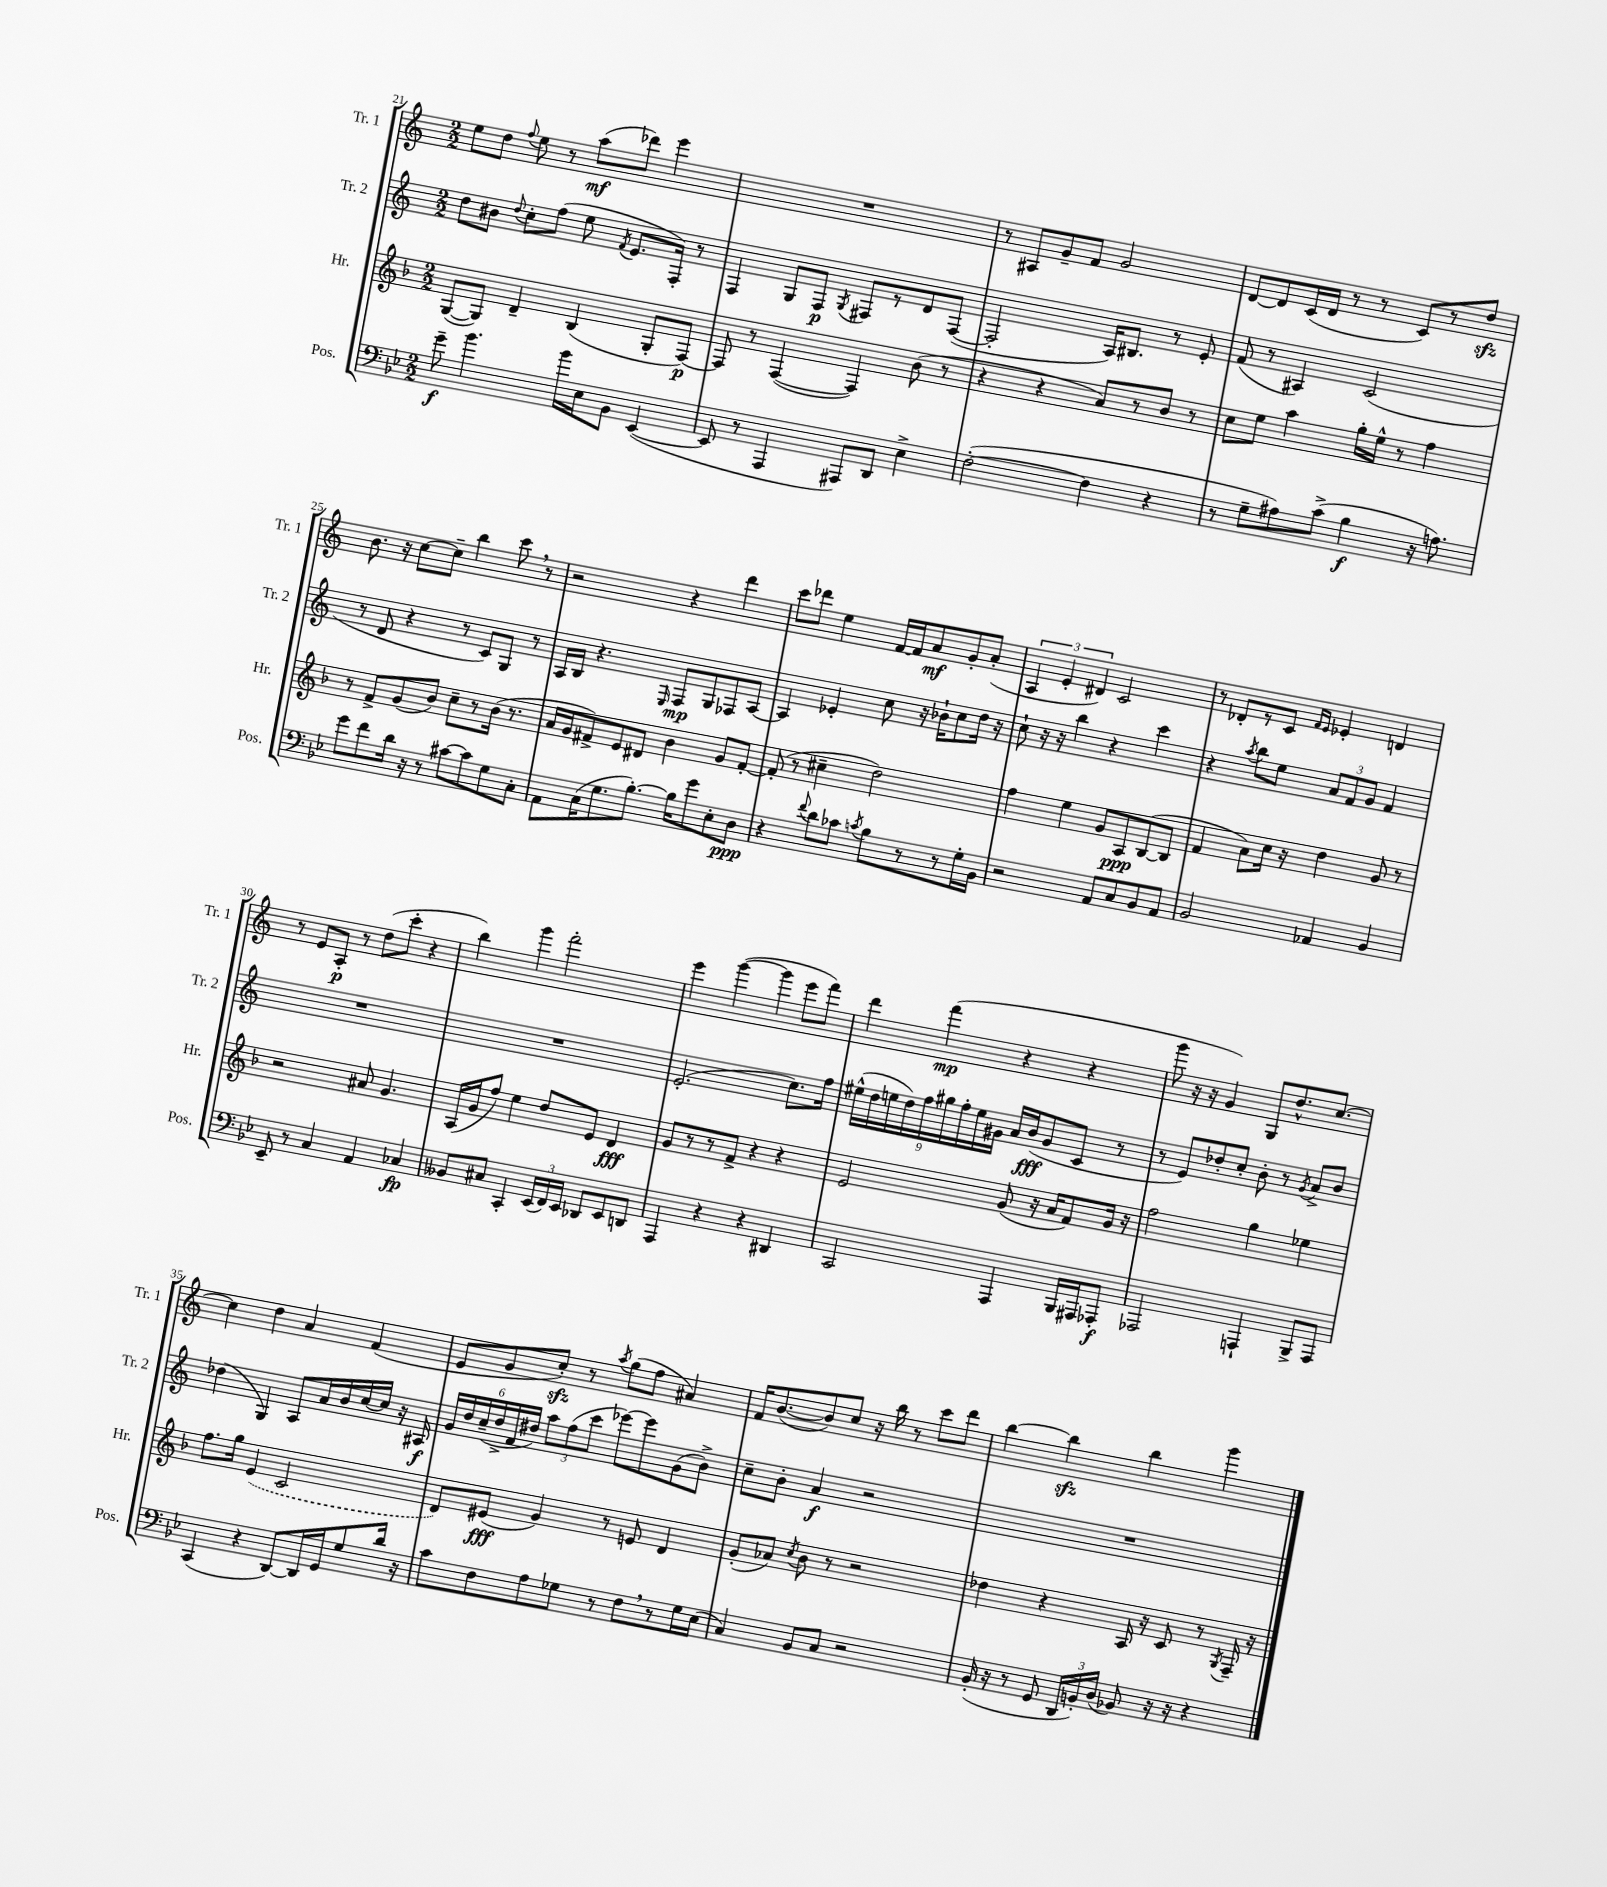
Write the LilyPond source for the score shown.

<<
\new StaffGroup <<
\new Staff = "s0" \with { instrumentName = "Tr. 1" shortInstrumentName = "Tr. 1" } {
    \clef treble \key c \major \numericTimeSignature \time 2/2
    \autoBeamOff e''8[ d''8] \appoggiatura { f''8 } e''8 r8 a''8[\mf( des'''8]) e'''4 |
    R1 |
    r8 ais8[ g'8-- f'8] g'2 |
    d'8[~ d'8 c'16( d'16] r8 r8 c'8[) r8 d''8]\sfz |
    b'8. r16 c''8[~ c''8]-- b''4 c'''8 \breathe r8 |
    r2 r4 d'''4 |
    c'''8[ des'''8] e''4 f'16[~ f'16 a'8\mf g'8-. a'8]-.( |
    \tuplet 3/2 { a4 e'4-. dis'4) } c'2 |
    r8 des'8[-. r8 c'8] \grace { f'16[ e'16] } ees'4-. d'4 |
    r8 e'8[ a8]-.\p r8 d''8[( c'''8]-. r4 |
    b''4) g'''4 f'''2-. |
    e'''4 g'''4~( g'''4 e'''8[ f'''8]) |
    d'''4 f'''4\mp( r4 r4 |
    g'''8 r16 r16 g'4) g8[ d''8.-^ c''8.]~ |
    c''4 d''4 a'4 f'4( |
    e'8[ g'8 c''8]-.\sfz) r8 \acciaccatura { a''8 } g''8[( f''8] ais'4) |
    f'16[ b'8.~( b'8) c''8] r16 b''16 r8 c'''8[ d'''8] |
    b''4~ b''4\sfz b''4 g'''4 \bar "|." |
}
\new Staff = "s1" \with { instrumentName = "Tr. 2" shortInstrumentName = "Tr. 2" } {
    \clef treble \key c \major \numericTimeSignature \time 2/2
    \autoBeamOff d''8[ bis'8] \appoggiatura { d''8 } c''8[-. f''8]( e''8 \acciaccatura { f'8 } e'8.[ f16]-.) r8 |
    f4 g8[ f8]\p \acciaccatura { g8 } fis8[ r8 d'8 fis8]~( |
    fis2-. a16[) bis8.] r8 e'8-. |
    f'8( r8 ais4) c'2( |
    r8 d'8 r4 r8 c'8[) g8] r8 |
    a16[ b16] r4. \grace { e16 } f8[\mp g8 fes8 a8]~ |
    a4 ees'4-. c''8 r16 bes'16[-! c''8 d''16] r16 |
    c''8-! r16 r16 b''4 r4 c'''4 |
    r4 \acciaccatura { a''8 } b''8[ e''8] \tuplet 3/2 { a'8[ f'8 g'8] } f'4 |
    R1 |
    R1 |
    e'2.-.( c''8.[) f''16] |
    \tuplet 9/8 { eis''16[-^( d''16 e''16 d''16) f''16 gis''16 f''16-. e''16 gis'16] } a'16[ b'16\fff( gis'8 c'8] r8 |
    r8 e'8[) des''8-. c''8]-. b'8-. r8 \acciaccatura { g'8 } a'8[-> b'8] |
    des''4( g4) a8[ a'16 b'16 c''16~ c''16] r16 ais16\f |
    \tuplet 6/4 { g'16[ d''16 c''16--( d''16-> f'16 dis''16]) } \tuplet 3/2 { a''8[ f''8( c'''8] } ees'''8[~) ees'''8 g'8( b'8]->) |
    c''8[-- b'8]-. a'4\f r2 |
    R1 \bar "|." |
}
\new Staff = "s2" \with { instrumentName = "Hr." shortInstrumentName = "Hr." } {
    \clef treble \key f \major \numericTimeSignature \time 2/2
    \autoBeamOff g8[~( g8]) d'4-- bes4( g8[-. f8]~\p) |
    f8 r8 f4~( f4) bes'8( r8 |
    r4 r4 a'8[) r8 bes'8] r8 |
    c''8[ e''8] a''4 g''16[-. e''16]-^ r8 f''4 |
    r8 f'8[-> g'8( bes'8]) c''8[-- r8 bes'16]( r8. |
    a'16[ g'16 fis'8->) e'8 dis'8] bes'4 g'8[ fis'8]~-. |
    fis'8-.( r8 cis''4-- d''2) |
    f''4 e''4 g'8[ a8\ppp bes8~( bes8] |
    f'4 a'8[) c''16] r16 d''4 g'8 r8 |
    r2 ais'8 g'4. |
    a16[( g'16 f''8]) e''4 d''8[ e'8] d'4\fff |
    g'8[ r8 r8 f'8]-> r4 r4 |
    e'2 g'8( r16 a'16[ f'8) g'16] r16 |
    f''2 g''4 ees''4 |
    f''8.[ g''16] \once \slurDashed e'4( c'2 |
    d'8[) eis'8]\fff( g'4) r8 e'8 d'4 |
    g'8[-.( aes'8]) \acciaccatura { c''8 } bes'8 r8 r2 |
    des''4 r4 a16 r16 c'8 r8 \acciaccatura { g8 } f16-- r16 \bar "|." |
}
\new Staff = "s3" \with { instrumentName = "Pos." shortInstrumentName = "Pos." } {
    \clef bass \key bes \major \numericTimeSignature \time 2/2
    \autoBeamOff g'8--\f bes'4. bes'16[ ees16 bes,8] ees,4~( |
    ees,8 r8 a,,4 ais,,8[) d,8] ees4-> |
    f2~-.( f4 r4 |
    r8 g8[-- ais8) c'8]->( bes4\f r16 a8.) |
    g'8[ f'8 d'16] r16 r8 cis'8[~ cis'8 g8 c8]-. |
    a,8[ c16( g8. bes8.]~-.) bes16[ g'8 ees8-. d8]\ppp |
    r4 \appoggiatura { f'8 } d'8[ ces'8] \acciaccatura { c'8 } bes8[ r8 r8 g16-. bes,16] |
    r2 a,8[ c8 bes,8 a,8] |
    bes,2 aes,4 bes,4 |
    ees,8-- r8 c4 a,4 ces4\fp |
    beses,8[ cis8] c,4-. \tuplet 3/2 { ees,16[( f,16) ees,16] } des,8[ ees,8 d,8] |
    a,,4 r4 r4 dis,4 |
    c,2 a,,4 bes,,16[ ais,,16 aes,,8]-.\f |
    aes,,2 a,,4-! bes,,8[-> a,,8] |
    c,4( r4 d,8[~) d,16 g,16 g8 d'16] r16 |
    c'8[ f8 a8 ges8] r8 f8[ \breathe r8 ges16 ees16]( |
    c4) bes,8[ c8] r2 |
    bes,16-.( r16 r8 g,8 \tuplet 3/2 { d,16[ b,16-.) d16]( } bes,8) r16 r16 r4 \bar "|." |
}
>>
>>
\layout { \context { \Score currentBarNumber = #21 } }
